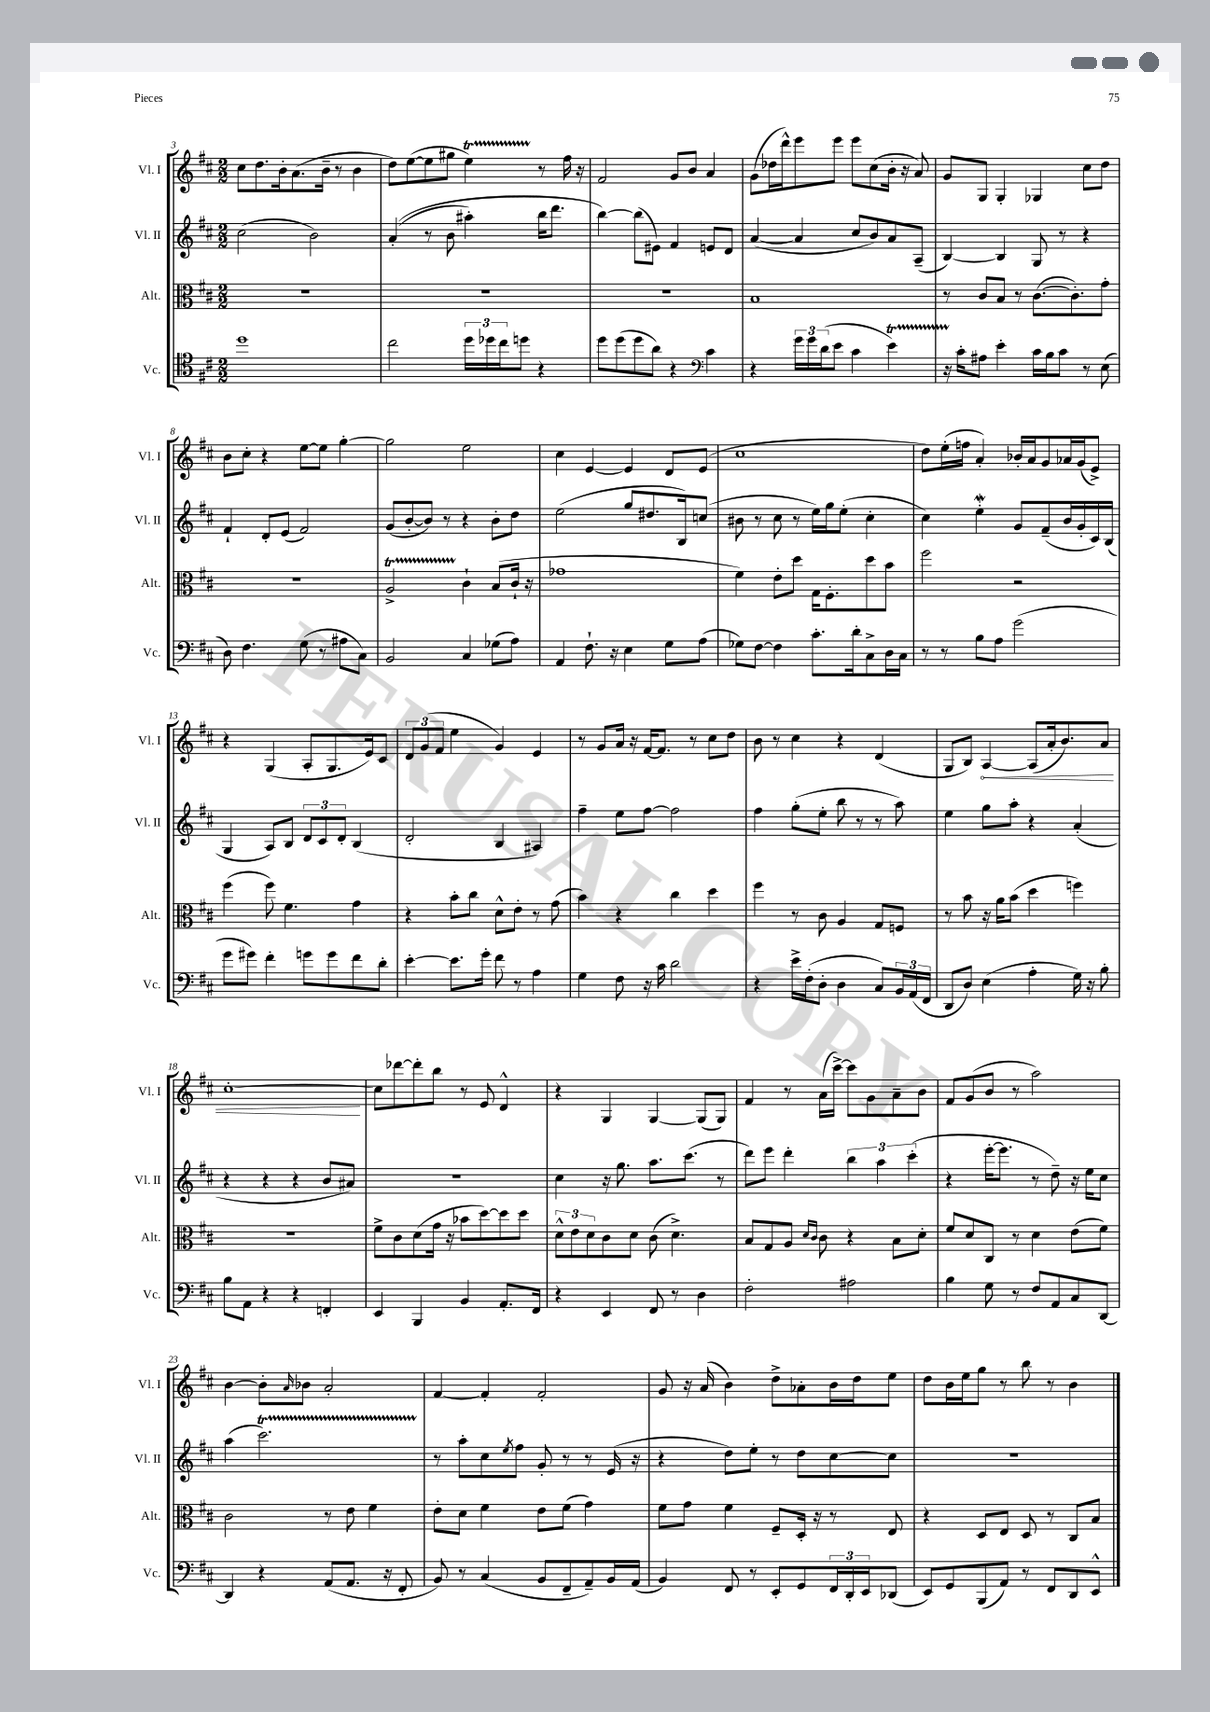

**kern	**kern	**kern	**kern
*staff4	*staff3	*staff2	*staff1
*clefC4	*clefC3	*clefG2	*clefG2
*k[f#c#]	*k[f#c#]	*k[f#c#]	*k[f#c#]
*M2/2	*M2/2	*M2/2	*M2/2
1dd	1r	(2cc#\	8cc#\L
.	.	.	8.dd\
.	.	.	16b'\k
.	.	.	(8.a\
.	.	2b\)	.
.	.	.	16b~\Jk
.	.	.	8r
.	.	.	4b\
=	=	=	=
2cc#\	1r	&((4a'/	8dd\L)
.	.	.	([8ee\
.	.	8r	8ee\]
.	.	8b\	8gg#\J
24dd\LL	.	4aa#'\)	4ee\)
24dd-\	.	.	.
24cc#\J	.	.	.
8dd\J	.	.	.
4r	.	16bb\LK	8r
.	.	8.ddd\J	.
.	.	.	16ff#\
.	.	.	16r
=	=	=	=
8dd\L	1r	[4bb\&)	2f#/
(8dd\	.	.	.
8dd\	.	(8bb\]L	.
8a\J)	.	8e#\J)	.
4r	.	4f#/	8g/L
.	.	.	8b/J
*clefF4	*	*	*
4c#\	.	8e/L	4a/
.	.	8d/J	.
=	=	=	=
4r	1B	([4a/	(8g\L
.	.	.	16dd-\L
.	.	.	16ddd^^\J)
24g\LL	.	4a/]	8eee\
24g\	.	.	.
(24d\J	.	.	.
8e\J	.	.	8eee\J
4c#\	.	8cc#/L	8eee\L
.	.	8b/)	(8cc#\
4e\)	.	8a/	16b'\Jk
.	.	.	16r
.	.	(8A~/J	8a/)
=	=	=	=
16r	8r	[4B/)	8g/L
16c#'\LK	.	.	.
8A#\J	8c#/L	.	8G/J
4e'\	8B/J	4B/]	4G'/
.	8r	.	.
16c#\LL	([8.c#\L	8G/	4G-/
16B\J	.	.	.
8c#\J	.	8r	.
.	8.c#'\])	.	.
8r	.	4r	8cc#\L
(8E\	8g'\J	.	8dd\J
=	=	=	=
8D\)	1r	4f#`/	8b\L
4.F#\	.	.	8cc#'\J
.	.	8d'/L	4r
.	.	(8e/J	.
(8G\	.	2f#/)	[8ee\L
8r	.	.	8ee\]J
8A#\L	.	.	[4gg'\
8C#\J)	.	.	.
=	=	=	=
2BB/	2A^/	(8g/L	2gg\]
.	.	[8b'/	.
.	.	8b/]J)	.
.	.	8r	.
4C#/	4c#`\	4r	2ee\
(8G-\L	(8B/L	8b'\L	.
8A\J)	16c#`/Jk	8dd\J	.
.	16r	.	.
=	=	=	=
4AA/	1g-	(2ee\	4cc#\
8.F#`\	.	.	[4e/
16r	.	.	.
4E\	.	8gg/L	4e/]
.	.	8.dd#/	.
8G\L	.	.	8d/L
.	.	16B/k)	.
(8A\J	.	(8cc/J	(8e/J
=	=	=	=
8G-\L)	4f#\)	8b#\	1cc#
[8F#\J	.	8r	.
4F#\]	8e'\L	8cc#\	.
.	8dd\J	8r	.
8.c#'\L	16G\LK	16ee\LL)	.
.	8.F#'\	16gg\J	.
.	.	(8ee'\J	.
16d'\k	.	.	.
8C#^\	8dd\	4cc#'\	.
16D\L	8b\J	.	.
16C#\JJ	.	.	.
=	=	=	=
8r	2ff#\	4cc#\)	8dd\L)
8r	.	.	(16ee'\L
.	.	.	16ff\JJ
8B\L	.	4ee'\	4a'/)
8A\J	.	.	.
(2g\	2r	8g/L	16b-'/LL
.	.	.	16a/J
.	.	(8f#~/	8g/
.	.	16b/L	16a-/L
.	.	16g'/	(16g/J
.	.	16c#/)	8e^/J)
.	.	(16B/JJ	.
=	=	=	=
8g\L	(4ff#\	4G/	4r
8g#\J)	.	.	.
4f#'\	8ff#\)	8A/L)	(4G/
.	4.f#\	8B/J	.
8g\L	.	12d/L	8A'/L
.	.	12c#/	.
8g\	.	.	8.G/
.	.	12d'/J	.
8f#\	4g\	(4B/	.
.	.	.	16e/k)
8d'\J	.	.	8c#/J
=	=	=	=
[4e'\	4r	2d'/	12d/L
.	.	.	(12g/
.	.	.	12f#/J
8.e\]L	8b'\L	.	4ee\
.	8cc#\J	.	.
16g'\Jk	.	.	.
8f#\	8d^^\L	4B/	4g/)
8r	8e'\J	.	.
4A\	8r	4A#/)	4e/
.	(8g\	.	.
=	=	=	=
4G\	4b\)	4ff#~\	8r
.	.	.	8g/L
8F#\	4r	8ee\L	16a/Jk
.	.	.	16r
16r	.	[8ff#\J	[16f#/LK
16c#\	.	.	8.f#/]J
2d\	4cc#\	2ff#\]	.
.	.	.	8r
.	4dd\	.	8cc#\L
.	.	.	8dd\J
=	=	=	=
4r	4ff#\	4ff#\	8b\
.	.	.	8r
16e^\LL	8r	(8gg'\L	4cc#\
(16F#'\J	.	.	.
8D'\J	8c#\	8ee'\J	.
4D\	4A/	8bb\	4r
.	.	8r	.
8C#/L)	8G/L	8r	(4d/
24BB/L	8F/J	8aa\)	.
(24AA/	.	.	.
24FF#/JJ	.	.	.
=	=	=	=
8DD/L	8r	4ee\	8G/L
8D/J)	8b\	.	8B/J)
(4E\	16r	8gg\L	[4A/
.	16a\LK	.	.
.	(8b\J	8aa'\J	.
4A'\	4dd\	4r	(8A/]L
.	.	.	16a'/k
.	.	.	8.b/)
16G\)	4ff\)	(4a'/	.
16r	.	.	.
8B'\	.	.	8a/J
=	=	=	=
8B\L	1r	4r	[1cc#'
8AA\J	.	.	.
4r	.	4r	.
4r	.	4r	.
4FF'/	.	8b/L	.
.	.	8a#/J)	.
=	=	=	=
4EE/	8f#^\L	1r	8cc#\]L
.	8c#\	.	[8ddd-\
4BBB/	(8d\	.	8ddd-'\]
.	16g\Jk	.	8bb\J
.	16r	.	.
4BB/	8b-\L	.	8r
.	[8dd\)	.	8e/
8.AA'/L	8dd\]	.	4d^^/
.	8dd\J	.	.
16FF#/Jk	.	.	.
=	=	=	=
4r	12d^^\L	4cc#\	4r
.	12e\	.	.
.	12d\	.	.
4EE/	8c#\	16r	4G/
.	.	8.gg\	.
.	8d\J	.	.
8FF#/	(8c#\	8.aa\L	[4G/
8r	4.d^\)	.	.
.	.	(8.ccc#\J	.
4D\	.	.	(8G/]L
.	.	8r	8G/J)
=	=	=	=
2F#'\	8B/L	8ddd\L)	4f#/
.	8G/	8eee\J	.
.	8A/J	4ddd'\	8r
.	16qqd/LL	.	.
.	16qqc#/JJ	.	.
.	8c#\	.	(16a\LL
.	.	.	[16ccc#^\JJ)
2A#\	4r	6bb\	8ccc#\]L
.	.	.	8g\
.	.	6aa\	.
.	8B\L	.	8a~\
.	.	(6ccc#'\	.
.	8d'\J	.	8b\J
=	=	=	=
4B\	8f#/L	4r	8f#/L
.	8d/	.	(8g/
8G\	8C#/J	[16eee'\LK	8b/J
.	.	8.eee\]J	.
8r	8r	.	8r
8F#/L	4d\	8r	2aa\)
8AA/	.	8dd~\)	.
8C#/	(8e\L	16r	.
.	.	16ee\LK	.
[8DD/J	8f#\J)	8cc#\J	.
=	=	=	=
4DD/]	2c#\	(4aa\	[4b\
4r	.	2.ccc#\)	8b'\]L
.	.	.	16qqa/
.	.	.	8b-\J
(8AA/L	8r	.	2a'/
8.AA/J	8e\	.	.
.	4f#\	.	.
16r	.	.	.
8FF#'/	.	.	.
=	=	=	=
8BB/)	8e'\L	8r	[4f#/
8r	8d\J	8aa'\L	.
(4C#/	4f#\	8cc#\	4f#'/]
.	.	8qee/	.
.	.	8ff#\J	.
8BB/L	8e\L	8g'/	2f#'/
8FF#~/	(8f#\J	8r	.
8AA~/)	4g\)	8r	.
16BB/L	.	(16e/	.
(16AA/JJ	.	16r	.
=	=	=	=
4BB/)	8f#\L	4r	8g/
.	8g\J	.	16r
.	.	.	(16a/
8FF#/	4f#\	8dd\L)	4b\)
8r	.	8ee'\J	.
8EE'/L	8F#~/L	8r	8dd^\L
8GG/	16D'/Jk	8dd\L	8a-'\
.	16r	.	.
24FF#/L	8r	[8cc#\	16b\L
24DD'/	.	.	.
.	.	.	16dd\J
24EE/J	.	.	.
(8DD-/J	8E/	8cc#\]J	8ee\J
=	=	=	=
8EE/L)	4r	1r	8dd\L
8GG/	.	.	16b\L
.	.	.	16ee\J
(8BBB/	8D/L	.	8gg\J
8AA/J)	8E/J	.	8r
8r	8D/	.	8bb\
8FF#/L	8r	.	8r
8DD/	8C#/L	.	4b\
8EE^^/J	8B/J	.	.
==	==	==	==
*-	*-	*-	*-
